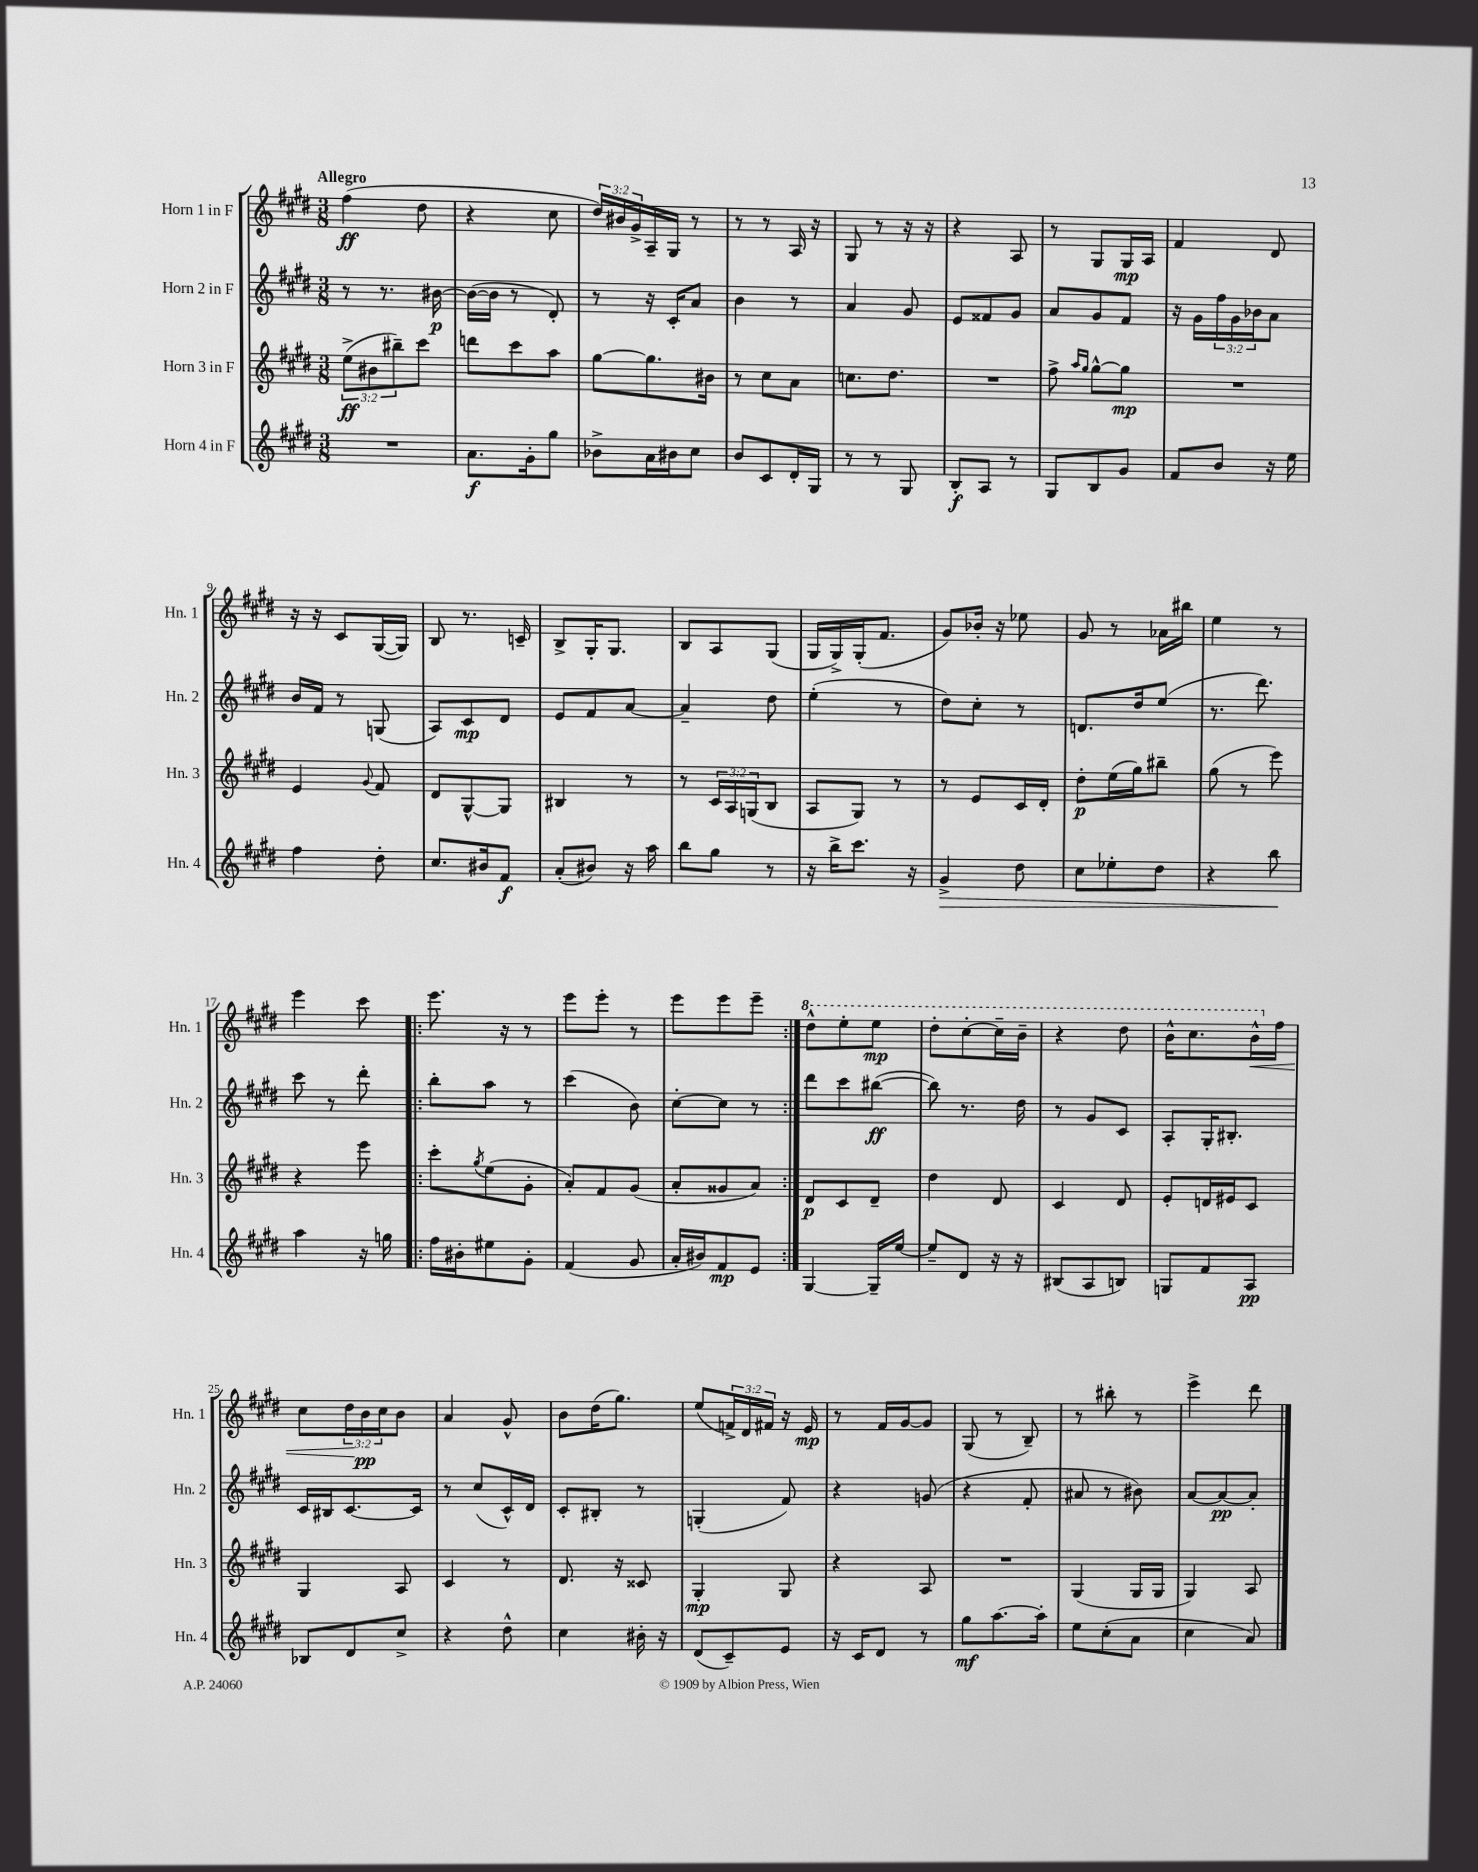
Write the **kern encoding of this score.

**kern	**kern	**kern	**kern
*staff4	*staff3	*staff2	*staff1
*clefG2	*clefG2	*clefG2	*clefG2
*k[f#c#g#d#]	*k[f#c#g#d#]	*k[f#c#g#d#]	*k[f#c#g#d#]
*M3/8	*M3/8	*M3/8	*M3/8
4.r	(12ee^	8r	(4ff#
.	12b#	.	.
.	.	8.r	.
.	12bb#~)	.	.
.	8ccc#	.	8dd#
.	.	[16b#	.
=	=	=	=
8.a	8ddd	(16b#_	4r
.	.	16b#]	.
.	8ccc#	8r	.
16g#'	.	.	.
8gg#	8aa	8d#')	8cc#
=	=	=	=
8b-^	[8gg#	8r	24dd#)
.	.	.	24b#
.	.	.	24g#^
16a	8.gg#]	16r	16A~
16b#	.	16c#'	16G#
8cc#	.	8a	8r
.	16b#	.	.
=	=	=	=
8b	8r	4b	8r
8c#	8cc#	.	8r
16d#'	8a	8r	16A
16G#	.	.	16r
=	=	=	=
8r	8.cc	4a	8G#
8r	.	.	8r
.	8.dd#	.	.
8G#	.	8g#	16r
.	.	.	16r
=	=	=	=
8B'	4.r	8e	4r
8A	.	8f##	.
8r	.	8g#	8A
=	=	=	=
8G#	8ff#^	8a	8r
.	16qqaa	.	.
.	16qqgg#	.	.
8B	[8gg#^^	8g#	8G#
8g#	8gg#]	8f#	16G#
.	.	.	16A
=	=	=	=
8f#	4.r	16r	4f#
.	.	16g#	.
8b	.	24ff#	.
.	.	24g#	.
.	.	24b-	.
16r	.	8a	8d#
16ee	.	.	.
=	=	=	=
4ff#	4e	16b	16r
.	.	16f#	16r
.	.	8r	8c#
.	8qqg#	.	.
8dd#'	8f#	(8G	([16G#
.	.	.	16G#])
=	=	=	=
8.cc#	8d#	8A)	8B
.	[8G#^^	8c#	8.r
16b#	.	.	.
8f#	8G#]	8d#	.
.	.	.	16c~
=	=	=	=
(8a'	4B#	8e	8B^
8b#)	.	8f#	16G#'
.	.	.	8.G#
16r	8r	[8a	.
16aa	.	.	.
=	=	=	=
8bb	8r	4a~]	8B
8gg#	24c#	.	8A
.	24A	.	.
.	(24G	.	.
8r	8B	8dd#	(8G#
=	=	=	=
16r	8A	(4ee'	16G#
16bb^	.	.	16G#^)
8.ccc#	8G#)	.	(16G#'
.	.	.	8.f#
.	8r	8r	.
16r	.	.	.
=	=	=	=
4g#^	8r	8dd#)	8g#)
.	8e	8cc#'	16b-'
.	.	.	16r
8dd#	16c#	8r	8ee-
.	16d#'	.	.
=	=	=	=
8cc#	8dd#'	8.d	8g#
8ee-'	(16ee	.	8r
.	16gg#)	16dd#	.
8dd#	8bb#~	(8ee	16a-
.	.	.	16bb#
=	=	=	=
4r	(8gg#	8.r	4ee
.	8r	.	.
.	.	8.ddd#)	.
8bb	8eee)	.	8r
=	=	=	=
4aa	4r	8ccc#	4eee
.	.	8r	.
16r	8eee	8ddd#'	8ccc#
16gg	.	.	.
=!|:	=!|:	=!|:	=!|:
16ff#	8ccc#'	8bb'	8.eee
16b#'	.	.	.
.	8qgg#	.	.
8ee#	(8ee	8aa	.
.	.	.	16r
8g#'	8g#'	8r	8r
=	=	=	=
(4f#	8a')	(4ccc#	8eee
.	8f#	.	8eee'
8g#	(8g#	8b)	8r
=	=	=	=
16a'	8a'	[8cc#'	8eee
16b#)	.	.	.
8f#	8g##	8cc#]	8eee
8e	8a)	8r	8eee~
=:|!	=:|!	=:|!	=:|!
[4G#	8d#	8ddd#	8ddd#^^
.	8c#	8ccc#	8eee'
16G#~]	8d#~	([8bb#	8eee
[16ee	.	.	.
=	=	=	=
8ee~]	4dd#	8bb#])	8ddd#'
8d#	.	8.r	[8ccc#'
16r	8d#	.	16ccc#~]
16r	.	16dd#	16bb~
=	=	=	=
(8B#	4c#	8r	4r
8A	.	8g#	.
8B)	8d#	8c#	8ddd#
=	=	=	=
8G	8e'	8A'	16bb^^
.	.	.	8.ccc#
8f#	16d	16G#'	.
.	16e#	8.B#'	.
8A	8c#	.	16bb^^
.	.	.	16ff#
=	=	=	=
8B-	4G#	16c#	8cc#
.	.	16B#	.
8d#	.	[8.c#	24dd#
.	.	.	24b
.	.	.	24cc#
8cc#^	8A	.	8b
.	.	16c#]	.
=	=	=	=
4r	4c#	8r	4a
.	.	(8cc#	.
8dd#^^	8r	16c#^^)	8g#^^
.	.	16d#	.
=	=	=	=
4cc#	8.d#	8c#'	8b
.	.	8B#'	(16dd#
.	16r	.	8.gg#)
16b#'	8c##	8r	.
16r	.	.	.
=	=	=	=
(8d#	4G#'	(4G'	(8ee
8c#~)	.	.	24f^)
.	.	.	24d#
.	.	.	24f#
8e	8G#	8f#)	16r
.	.	.	16e
=	=	=	=
16r	4r	4r	8r
16c#	.	.	.
8d#	.	.	16f#
.	.	.	[16g#
8r	8A	(8g	8g#]
=	=	=	=
8gg#	4.r	4r	(8G#
[8.aa	.	.	8r
.	.	8f#'	8B~)
16aa']	.	.	.
=	=	=	=
8ee	(4G#	8a#	8r
(8cc#'	.	8r	8bb#'
8a	16G#	8b#)	8r
.	16G#	.	.
=	=	=	=
4cc#	4G#)	[8a	4eee^
.	.	8a_	.
8a)	8A	8a']	8ddd#
==	==	==	==
*-	*-	*-	*-
